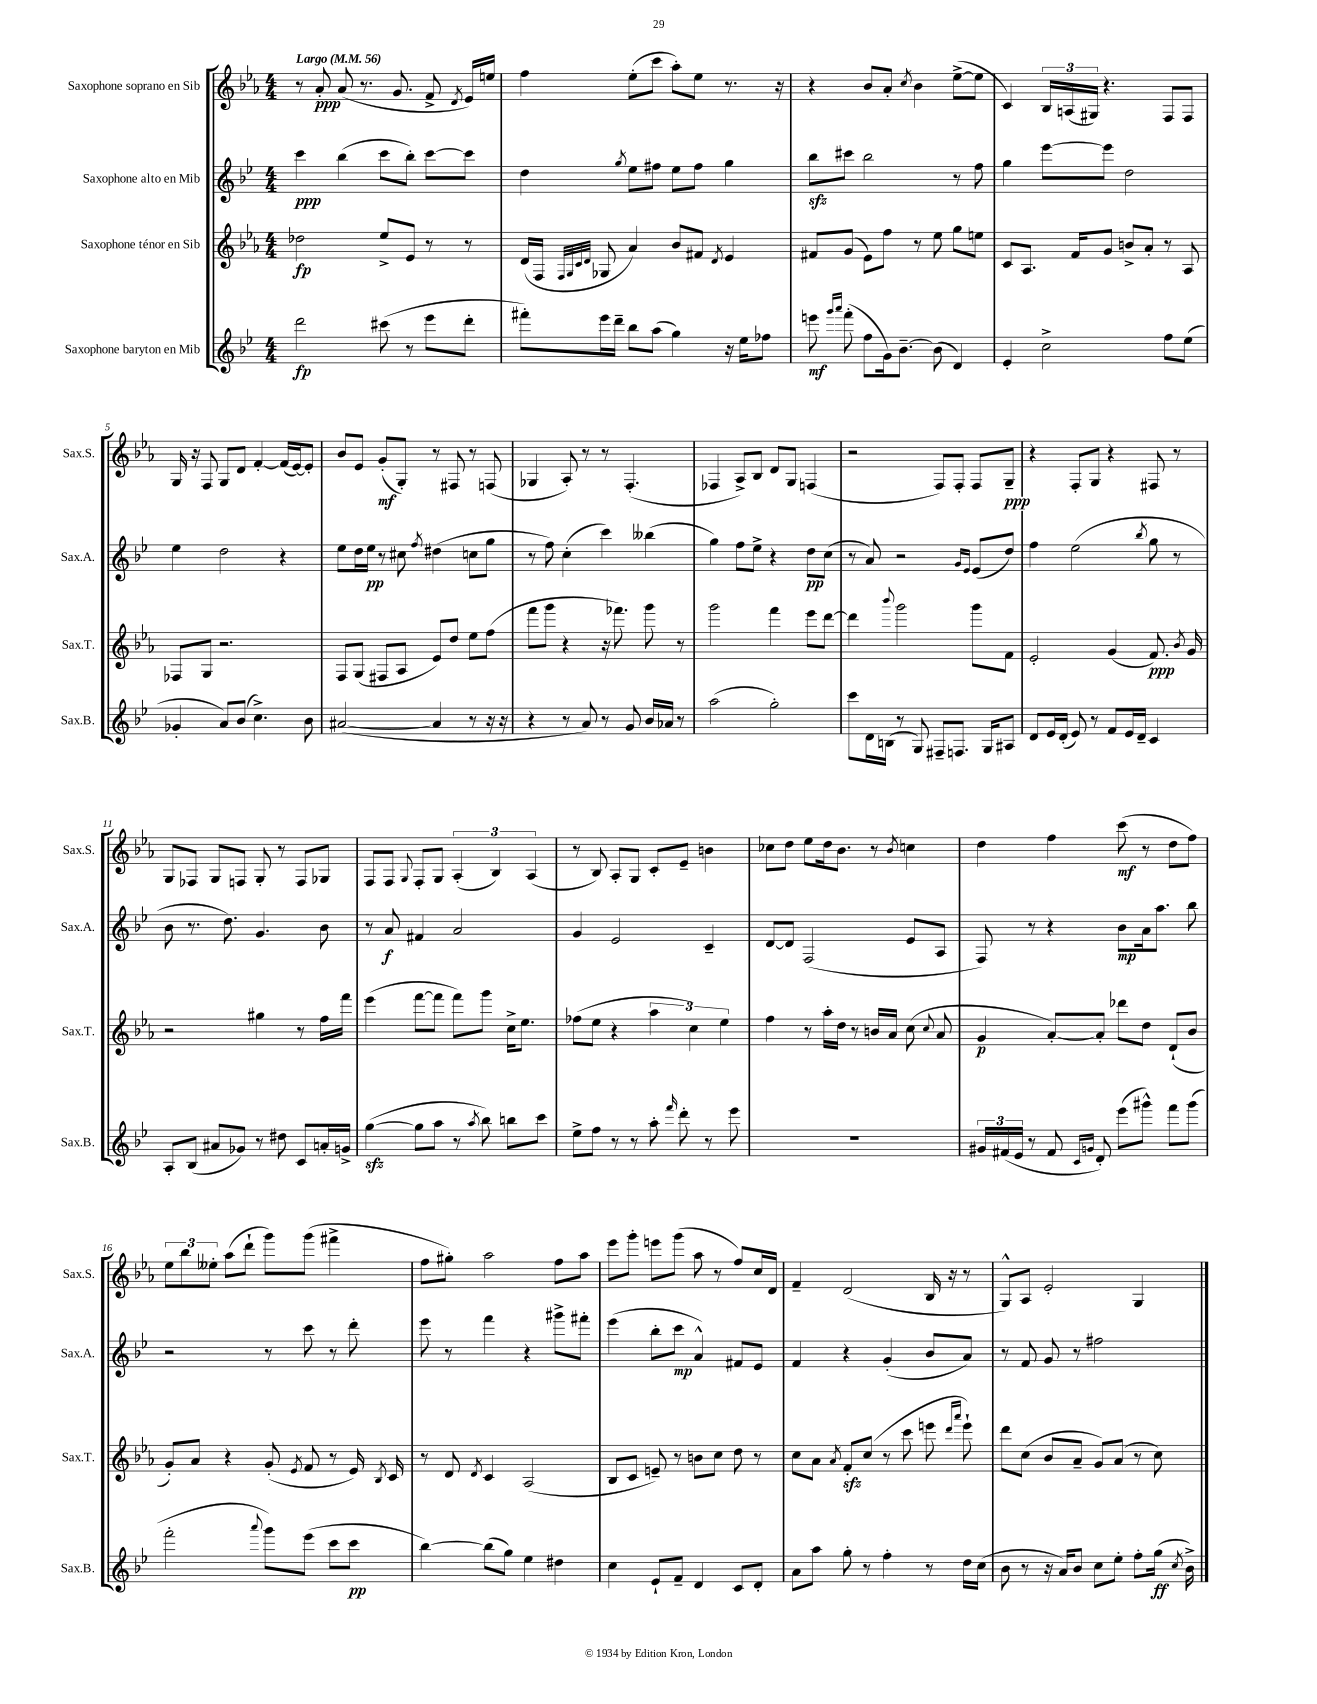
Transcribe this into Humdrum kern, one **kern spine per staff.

**kern	**dynam	**kern	**dynam	**kern	**dynam	**kern	**dynam
*part4	*part4	*part3	*part3	*part2	*part2	*part1	*part1
*staff4	*staff4	*staff3	*staff3	*staff2	*staff2	*staff1	*staff1
*I"Saxophone baryton en Mib	*	*I"Saxophone ténor en Sib	*	*I"Saxophone alto en Mib	*	*I"Saxophone soprano en Sib	*
*I'Sax.B.	*	*I'Sax.T.	*	*I'Sax.A.	*	*I'Sax.S.	*
*clefG2	*	*clefG2	*	*clefG2	*	*clefG2	*
*k[b-e-]	*	*k[b-e-a-]	*	*k[b-e-]	*	*k[b-e-a-]	*
*M4/4	*	*M4/4	*	*M4/4	*	*M4/4	*
*MM56	*	*MM56	*	*MM56	*	*MM56	*
=1	=1	=1	=1	=1	=1	=1	=1
!	!	!	!	!	!	!LO:TX:a:B:t=Largo	!
2ddd\	fp	2dd-X\	fp	4ccc\	ppp	8r	.
.	.	.	.	.	.	8a-'/	ppp
.	.	.	.	(4bb-\	.	(8a-/	.
.	.	.	.	.	.	8.r	.
(8ccc#X\	.	8ee-^/L	.	8ccc\L	.	.	.
.	.	.	.	.	.	8.g/	.
8r	.	8e-/J	.	8bb-'\J)	.	.	.
8eee-\L	.	8r	.	[8ccc\L	.	8f^/	.
.	.	.	.	.	.	8qd/	.
8ddd'\J	.	8r	.	8ccc\J]	.	16e-/LL)	.
.	.	.	.	.	.	16een/JJ	.
=2	=2	=2	=2	=2	=2	=2	=2
8fff#X'\L)	.	(16d/LL	.	4dd\	.	4ff\	.
.	.	16F/JJ	.	.	.	.	.
.	.	32qqF/LLL	.	.	.	.	.
.	.	32qqG/	.	.	.	.	.
.	.	32qqc/	.	.	.	.	.
.	.	32qqd/JJJ	.	.	.	.	.
16eee-\L	.	8G-X/	.	.	.	.	.
16ddd~\JJ	.	.	.	.	.	.	.
.	.	.	.	8qgg/	.	.	.
8bb-\L	.	4a-/)	.	8ee-\L	.	(8ee-'\L	.
(8aa\J	.	.	.	8ff#X\J	.	8ccc\J	.
4gg\)	.	8b-/L	.	8ee-\L	.	8aa-'\L)	.
.	.	8f#X/J	.	8ff#\J	.	8ee-\J	.
.	.	8qd/	.	.	.	.	.
16r	.	4e-/	.	4gg\	.	8.r	.
16ee-\KL	.	.	.	.	.	.	.
8ff-X\J	.	.	.	.	.	.	.
.	.	.	.	.	.	16r	.
=3	=3	=3	=3	=3	=3	=3	=3
8eeen\	mf	8f#X/L	.	8bb-zz\L	.	4r	.
16qqggg/LL	.	.	.	.	.	.	.
16qqaaa/JJ	.	.	.	.	.	.	.
(8fff'\	.	(8g/J	.	8ccc#X\J	.	.	.
8ff\L	.	8e-\L)	.	2bb-\	.	8b-/L	.
16g\k)	.	8ff\J	.	.	.	8a-'/J	.
[8.b-~\J	.	.	.	.	.	.	.
.	.	.	.	.	.	8qcc/	.
.	.	8r	.	.	.	4b-\	.
(8b-\]	.	8ee-\	.	.	.	.	.
4d/)	.	8gg\L	.	8r	.	([8ee-^\L	.
.	.	8een\J	.	8ff\	.	8ee-\J]	.
=4	=4	=4	=4	=4	=4	=4	=4
4e-'/	.	8c/L	.	4gg\	.	4c/)	.
.	.	8.A-/J	.	.	.	.	.
2cc^\	.	.	.	[8eee-\L	.	24B-/LL	.
.	.	.	.	.	.	(24An/	.
.	.	16f/KL	.	.	.	.	.
.	.	.	.	.	.	24G#X/JJ)	.
.	.	8g/J	.	8eee-\J]	.	4.r	.
.	.	8bn^/L	.	2dd\	.	.	.
.	.	8a-'/J	.	.	.	.	.
8ff\L	.	8r	.	.	.	8F/L	.
(8ee-\J	.	8A-/	.	.	.	8F/J	.
!!LO:LB:g=z
=5	=5	=5	=5	=5	=5	=5	=5
4g-X'/	.	8F-X/L	.	4ee-\	.	16G/	.
.	.	.	.	.	.	16r	.
.	.	8G/J	.	.	.	8F/	.
8a/L)	.	2.r	.	2dd\	.	8G/L	.
(8b-/J	.	.	.	.	.	8d/J	.
4.cc^\)	.	.	.	.	.	[4f'/	.
.	.	.	.	4r	.	(16f/LL]	.
.	.	.	.	.	.	[16e-/J)	.
8b-\	.	.	.	.	.	8e-'/J]	.
=6	=6	=6	=6	=6	=6	=6	=6
([2a#X/	.	8F/L	.	8ee-\L	.	8b-/L	.
.	.	(8G/J	.	16dd\L	.	8e-/J	.
.	.	.	.	16ee-\JJ	pp	.	.
.	.	8F#X/L	.	8r	.	(8g'/L	mf
.	.	8A-/J	.	8cc#X\	.	8G'/J)	.
.	.	.	.	8qff/	.	.	.
4a#/]	.	8e-/L)	.	(4dd#X\	.	8r	.
.	.	8dd/J	.	.	.	8F#X/	.
8r	.	8ee-\L	.	8ccn\L	.	8r	.
16r	.	(8ff\J	.	8gg\J	.	(8Fn/	.
16r	.	.	.	.	.	.	.
=7	=7	=7	=7	=7	=7	=7	=7
4r	.	8fff\L	.	8r	.	4G-X/	.
.	.	8ggg\J	.	8ff\)	.	.	.
8r	.	4r	.	(4cc'\	.	8A-'/)	.
8a/)	.	.	.	.	.	8r	.
8r	.	16r	.	4ccc\)	.	8r	.
.	.	8.fff-X\)	.	.	.	.	.
8g/	.	.	.	.	.	(4.F'/	.
16b-/LL	.	8ggg\	.	(4bb--X\	.	.	.
16a-X/JJ	.	.	.	.	.	.	.
8r	.	8r	.	.	.	.	.
=8	=8	=8	=8	=8	=8	=8	=8
(2aa\	.	2ggg\	.	4gg\)	.	4F-X/	.
.	.	.	.	8ff\L	.	8A-^/L)	.
.	.	.	.	8ee-^\J	.	8B-/J	.
2gg'\)	.	4fff\	.	4r	.	8d/L	.
.	.	.	.	.	.	8G/J	.
.	.	8eee-\L	.	8dd\L	pp	(4Fn/	.
.	.	[8ddd\J	.	(8cc\J	.	.	.
=9	=9	=9	=9	=9	=9	=9	=9
8ccc\L	.	4ddd\]	.	8r	.	2r	.
16d\L	.	.	.	8a/)	.	.	.
(16Bn\JJ	.	.	.	.	.	.	.
.	.	8qqbbb-/	.	.	.	.	.
8r	.	2ggg\	.	2r	.	.	.
8G/)	.	.	.	.	.	.	.
8F#X~/L	.	.	.	.	.	8F/L)	.
8.Fn/J	.	.	.	.	.	8F'/J	.
.	.	.	.	16qqg/LL	.	.	.
.	.	.	.	16qqe-/JJ	.	.	.
.	.	8ggg\L	.	(8e-/L	.	8F/L	.
16G/KL	.	.	.	.	.	.	.
8A#X/J	.	8f\J	.	8dd/J)	.	8G~/J	ppp
=10	=10	=10	=10	=10	=10	=10	=10
8d/L	.	2e-'/	.	4ff\	.	4r	.
16e-/L	.	.	.	.	.	.	.
(16d'/JJ	.	.	.	.	.	.	.
8e-/)	.	.	.	(2ee-\	.	8F'/L	.
8r	.	.	.	.	.	8G/J	.
8f/L	.	(4g/	.	.	.	4r	.
16e-/L	.	.	.	.	.	.	.
16d~/JJ	.	.	.	.	.	.	.
.	.	.	.	8qbb-/	.	.	.
4c/	.	8.f/)	ppp	8gg\	.	8F#X/	.
.	.	.	.	8r	.	8r	.
.	.	8qb-/	.	.	.	.	.
.	.	16g/	.	.	.	.	.
!!LO:LB:g=z
=11	=11	=11	=11	=11	=11	=11	=11
8A'/L	.	2r	.	8b-\	.	8G/L	.
(8B-/J	.	.	.	8.r	.	8F-X/J	.
8a#X/L	.	.	.	.	.	8G/L	.
.	.	.	.	8.dd\)	.	.	.
8g-X/J)	.	.	.	.	.	8Fn/J	.
8r	.	4gg#X\	.	4.g/	.	8G'/	.
8dd#X\	.	.	.	.	.	8r	.
8c/L	.	8r	.	.	.	8F/L	.
16an'/L	.	16ff\LL	.	8b-\	.	8G-X/J	.
16gn^/JJ	.	16fff\JJ	.	.	.	.	.
=12	=12	=12	=12	=12	=12	=12	=12
([4ggzz\	.	(4eee-\	.	8r	.	8F/L	.
.	.	.	.	8a/	f	8F/J	.
.	.	.	.	.	.	8qqG/	.
8gg\L]	.	[8fff\L	.	4f#X/	.	8F'/L	.
8aa\J	.	8fff\J]	.	.	.	8G/J	.
8r	.	8fff\L)	.	2a/	.	(6A-'/	.
8qaa/	.	.	.	.	.	.	.
8bb-\)	.	8ggg\J	.	.	.	.	.
.	.	.	.	.	.	6B-/)	.
8bbn\L	.	16cc^\KL	.	.	.	.	.
.	.	8.ee-\J	.	.	.	.	.
.	.	.	.	.	.	(6A-/	.
8ccc\J	.	.	.	.	.	.	.
=13	=13	=13	=13	=13	=13	=13	=13
8ee-^\L	.	(8ff-X\L	.	4g/	.	8r	.
8ff\J	.	8ee-\J	.	.	.	8B-/)	.
8r	.	4r	.	2e-/	.	8A-'/L	.
8r	.	.	.	.	.	8G/J	.
8aa'\	.	6aa-\	.	.	.	8c'/L	.
16qqfff/	.	.	.	.	.	.	.
8ddd'\	.	.	.	.	.	8e-~/J	.
.	.	6cc\)	.	.	.	.	.
8r	.	.	.	4c~/	.	4bn\	.
.	.	6ee-\	.	.	.	.	.
8eee-\	.	.	.	.	.	.	.
=14	=14	=14	=14	=14	=14	=14	=14
1r	.	4ff\	.	[8d/L	.	8cc-X\L	.
.	.	.	.	8d/J]	.	8dd\J	.
.	.	8r	.	(2F/	.	8ee-\L	.
.	.	16aa-'\LL	.	.	.	16dd\k	.
.	.	16dd\JJ	.	.	.	8.b-\J	.
.	.	8r	.	.	.	.	.
.	.	16bn/LL	.	.	.	8r	.
.	.	16a-/JJ	.	.	.	.	.
.	.	.	.	.	.	8qb-/	.
.	.	(8cc\	.	8e-/L	.	4ccn\	.
.	.	8qqcc/	.	.	.	.	.
.	.	8a-/	.	8A/J	.	.	.
=15	=15	=15	=15	=15	=15	=15	=15
24g#X/LL	.	4g/	p	8F/)	.	4dd\	.
(24f#X/	.	.	.	.	.	.	.
24e-/JJ	.	.	.	.	.	.	.
8r	.	.	.	8r	.	.	.
8f#/	.	[8a-'/L)	.	4r	.	4ff\	.
16qqc/LL	.	.	.	.	.	.	.
16qqgn/JJ	.	.	.	.	.	.	.
8d'/)	.	8a-'/J]	.	.	.	.	.
(8eee-\L	.	8ddd-X\L	.	8b-\L	mp	(8ccc\	mf
8ggg#X^^\J)	.	8dd\J	.	16a\k	.	8r	.
.	.	.	.	8.aa\J	.	.	.
8fff\L	.	(8d`/L	.	.	.	8dd\L	.
(8ggg#\J	.	8b-/J	.	8bb-\	.	8ff\J)	.
!!LO:LB:g=z
=16	=16	=16	=16	=16	=16	=16	=16
2fff'\	.	8g'/L)	.	2r	.	12ee-\L	.
.	.	.	.	.	.	12bb-\	.
.	.	8a-/J	.	.	.	.	.
.	.	.	.	.	.	12ee--X'\J	.
.	.	4r	.	.	.	(8aa-\L	.
.	.	.	.	.	.	8ddd`\J	.
8qqaaa/	.	.	.	.	.	.	.
8ggg\L)	.	(8g'/	.	8r	.	8ggg\L)	.
.	.	8qe-/	.	.	.	.	.
(8eee-\J	.	8f/	.	8ccc\	.	(8ggg\J	.
8ccc\L	.	8r	.	8r	.	4fff#X^\	.
8ccc\J	pp	16e-/)	.	8ddd'\	.	.	.
.	.	8qB-/	.	.	.	.	.
.	.	16c/	.	.	.	.	.
=17	=17	=17	=17	=17	=17	=17	=17
[4bb-\)	.	8r	.	8eee-\	.	8ff\L	.
.	.	8d/	.	8r	.	8gg#X'\J)	.
.	.	8qd/	.	.	.	.	.
(8bb-\L]	.	4c/	.	4fff\	.	2aa-\	.
8gg\J)	.	.	.	.	.	.	.
4ee-\	.	(2A-/	.	4r	.	.	.
4dd#X\	.	.	.	8ggg#X^\L	.	8ff\L	.
.	.	.	.	8fff#X'\J	.	8aa-\J	.
=18	=18	=18	=18	=18	=18	=18	=18
4cc\	.	8B-/L	.	(4eee-\	.	8eee-\L	.
.	.	8c/J	.	.	.	8ggg'\J	.
8e-`/L	.	8en~/)	.	8bb-'\L	.	8eeen\L	.
8f~/J	.	8r	.	8ccc\J	mp	(8ggg\J	.
4d/	.	8bn\L	.	4a^^/)	.	8aa-\	.
.	.	8cc\J	.	.	.	8r	.
8c/L	.	8dd\	.	8f#X/L	.	8ff/L)	.
8d'/J	.	8r	.	8e-/J	.	16cc/L	.
.	.	.	.	.	.	16d/JJ	.
=19	=19	=19	=19	=19	=19	=19	=19
8a\L	.	8cc\L	.	4f/	.	4f~/	.
8aa\J	.	8a-\J	.	.	.	.	.
.	.	8qa-/	.	.	.	.	.
8gg'\	.	8fzz'/L	.	4r	.	(2d/	.
8r	.	(8cc/J	.	.	.	.	.
4ff'\	.	8r	.	(4g'/	.	.	.
.	.	8ccc\	.	.	.	.	.
8r	.	8eeen\	.	8b-/L	.	16B-/	.
.	.	.	.	.	.	16r	.
.	.	16qqddd/LL	.	.	.	.	.
.	.	16qqaaa-/JJ	.	.	.	.	.
16dd\LL	.	8eee`\)	.	8a/J)	.	8r	.
(16cc\JJ	.	.	.	.	.	.	.
=20	=20	=20	=20	=20	=20	=20	=20
8b-\	.	8ddd\L	.	8r	.	8G^^/L)	.
8r	.	(8cc\J	.	8f/	.	8A-/J	.
16r	.	8b-/L	.	8g/	.	2e-'/	.
16a/KL)	.	.	.	.	.	.	.
8b-/J	.	8a-~/J	.	8r	.	.	.
8cc\L	.	8g/L)	.	2ff#X\	.	.	.
8ee-'\J	.	(8a-/J	.	.	.	.	.
8ff'\L	.	8r	.	.	.	4G/	.
(16gg\Jk	ff	8cc\)	.	.	.	.	.
8qcc/	.	.	.	.	.	.	.
16b-^\)	.	.	.	.	.	.	.
==	==	==	==	==	==	==	==
*-	*-	*-	*-	*-	*-	*-	*-
